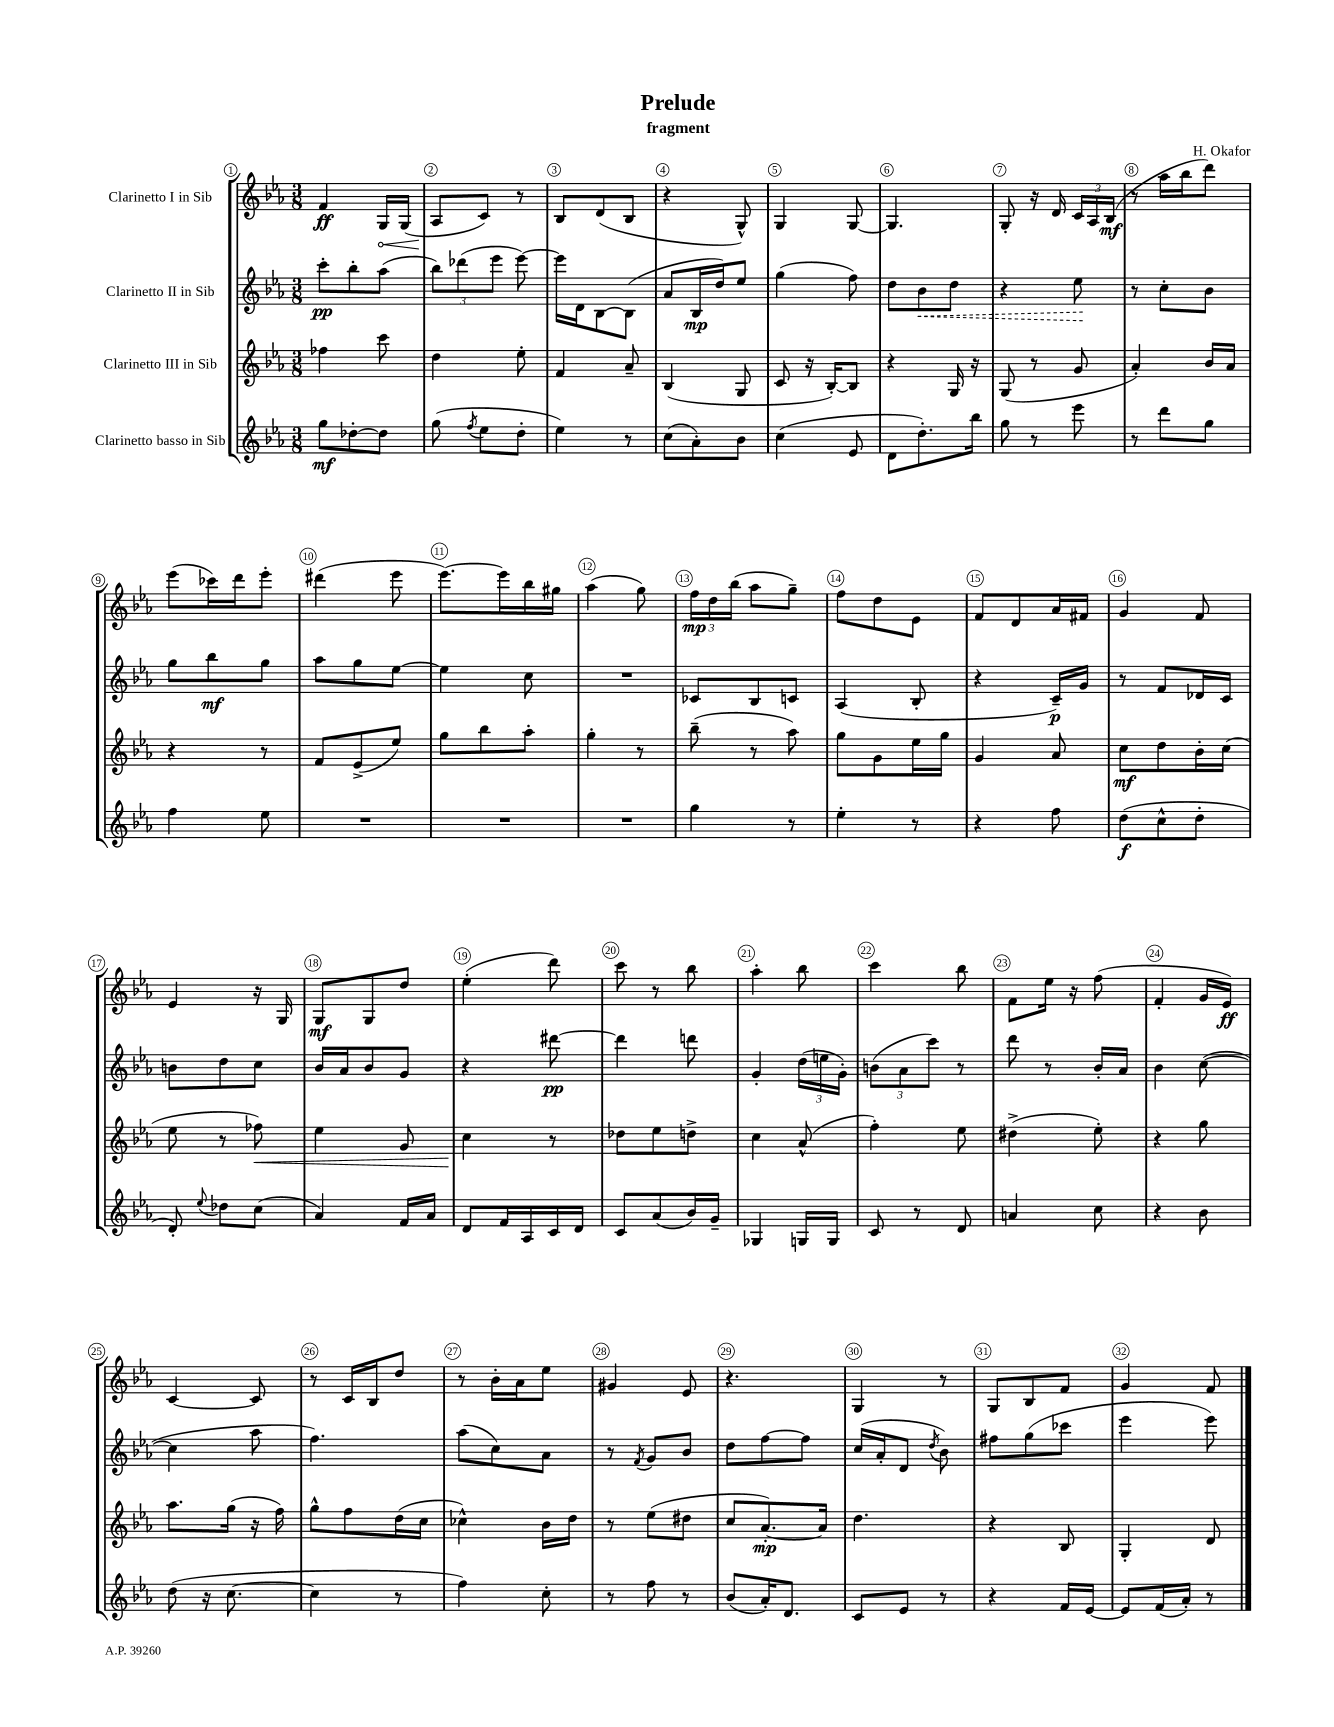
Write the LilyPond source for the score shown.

\header { title = "Prelude" composer = "H. Okafor" subtitle = "fragment" }
<<
\new StaffGroup <<
\new Staff = "s0" \with { instrumentName = "Clarinetto I in Sib" } {
    \clef treble \key ees \major \numericTimeSignature \time 3/8
    \autoBeamOff f'4\ff \once \override Hairpin.circled-tip = ##t g16[\< g16]( |
    aes8[\! c'8]) r8 |
    bes8[ d'8( bes8] |
    r4 g8-^) |
    g4 g8~ |
    g4. |
    g8-. r16 d'16 \tuplet 3/2 { c'16[ aes16 bes16]\mf( } |
    r8 aes''16[ bes''16 d'''8]) |
    ees'''8[( ces'''16) d'''16 ees'''8]-. |
    dis'''4( ees'''8 |
    ees'''8.[~) ees'''16 bes''16 gis''16] |
    aes''4( g''8) |
    \tuplet 3/2 { f''16[\mp d''16 bes''16]( } aes''8[ g''8]--) |
    f''8[ d''8 ees'8] |
    f'8[ d'8 aes'16 fis'16] |
    g'4 f'8 |
    ees'4 r16 g16 |
    g8[\mf g8 d''8] |
    ees''4-.( d'''8) |
    c'''8 r8 bes''8 |
    aes''4-. bes''8 |
    c'''4 bes''8 |
    f'8[ ees''16] r16 f''8( |
    f'4-. g'16[ ees'16]\ff) |
    c'4~ c'8 |
    r8 c'16[ bes16 d''8] |
    r8 bes'16[-. aes'16 ees''8] |
    gis'4 ees'8 |
    r4. |
    g4 r8 |
    g8[ bes8 f'8] |
    g'4 f'8 \bar "|." |
}
\new Staff = "s1" \with { instrumentName = "Clarinetto II in Sib" } {
    \clef treble \key ees \major \numericTimeSignature \time 3/8
    \autoBeamOff c'''8[-.\pp bes''8-. aes''8]( |
    \tuplet 3/2 { bes''8[) des'''8( ees'''8] } ees'''8~) |
    ees'''16[ d'16 bes8~ bes8]( |
    aes'8[ bes16\mp d''16) ees''8] |
    g''4( f''8) |
    d''8[ \once \override Hairpin.style = #'dashed-line bes'8\< d''8] |
    r4 ees''8\! |
    r8 c''8[-. bes'8] |
    g''8[ bes''8\mf g''8] |
    aes''8[ g''8 ees''8]~ |
    ees''4 c''8 |
    R4. |
    ces'8[ bes8 c'8] |
    aes4( bes8-. |
    r4 c'16[--\p) g'16] |
    r8 f'8[ des'16 c'16] |
    b'8[ d''8 c''8] |
    bes'16[ aes'16 bes'8 g'8] |
    r4 dis'''8~\pp |
    dis'''4 d'''8 |
    g'4-. \tuplet 3/2 { d''16[( e''16 g'16]-.) } |
    \tuplet 3/2 { b'8[( aes'8 c'''8]) } r8 |
    d'''8 r8 bes'16[-. aes'16] |
    bes'4 c''8~( |
    c''4 aes''8 |
    f''4.) |
    aes''8[( c''8) aes'8] |
    r8 \acciaccatura { f'8 } g'8[ bes'8] |
    d''8[ f''8~ f''8] |
    c''16[( aes'16-. d'8] \acciaccatura { d''8 } bes'8) |
    fis''8[ g''8( ces'''8] |
    ees'''4 ees'''8) \bar "|." |
}
\new Staff = "s2" \with { instrumentName = "Clarinetto III in Sib" } {
    \clef treble \key ees \major \numericTimeSignature \time 3/8
    \autoBeamOff fes''4 c'''8 |
    d''4 ees''8-. |
    f'4 aes'8-- |
    bes4( g8 |
    c'8 r16 bes16[~-.) bes8] |
    r4 g16 r16 |
    g8( r8 g'8 |
    aes'4-.) bes'16[ aes'16] |
    r4 r8 |
    f'8[ ees'8->( ees''8]) |
    g''8[ bes''8 aes''8]-. |
    g''4-. r8 |
    bes''8--( r8 aes''8) |
    g''8[ g'8 ees''16 g''16] |
    g'4 aes'8 |
    c''8[\mf d''8 bes'16-. c''16]( |
    ees''8 r8 fes''8\<) |
    ees''4 g'8 |
    c''4\! r8 |
    des''8[ ees''8 d''8]-> |
    c''4 aes'8-^( |
    f''4-.) ees''8 |
    dis''4->( ees''8-.) |
    r4 g''8 |
    aes''8.[ g''16]( r16 f''16) |
    g''8[-^ f''8 d''16( c''16] |
    ces''4-^) bes'16[ d''16] |
    r8 ees''8[( dis''8] |
    c''8[ aes'8.~-.\mp) aes'16] |
    d''4. |
    r4 bes8 |
    g4-. d'8 \bar "|." |
}
\new Staff = "s3" \with { instrumentName = "Clarinetto basso in Sib" } {
    \clef treble \key ees \major \numericTimeSignature \time 3/8
    \autoBeamOff g''8[\mf des''8~-. des''8] |
    g''8( \acciaccatura { f''8 } ees''8[ d''8]-. |
    ees''4) r8 |
    c''8[( aes'8-.) bes'8] |
    c''4( ees'8 |
    d'8[ d''8.-.) bes''16] |
    g''8 r8 ees'''8 |
    r8 d'''8[ g''8] |
    f''4 ees''8 |
    R4. |
    R4. |
    R4. |
    g''4 r8 |
    ees''4-. r8 |
    r4 f''8 |
    d''8[\f( c''8-^ d''8]-. |
    d'8-.) \appoggiatura { ees''8 } des''8[ c''8]( |
    aes'4) f'16[ aes'16] |
    d'8[ f'16 aes16 c'16 d'16] |
    c'8[ aes'8( bes'16) g'16]-- |
    ges4 g16[ g16] |
    c'8 r8 d'8 |
    a'4 c''8 |
    r4 bes'8 |
    d''8( r16 c''8.~ |
    c''4 r8 |
    f''4) c''8-. |
    r8 f''8 r8 |
    bes'8[( aes'16-.) d'8.] |
    c'8[ ees'8] r8 |
    r4 f'16[ ees'16]~ |
    ees'8[ f'16( aes'16]-.) r8 \bar "|." |
}
>>
>>
\layout { \context { \Score \override BarNumber.break-visibility = ##(#f #t #t) barNumberVisibility = #all-bar-numbers-visible \override BarNumber.stencil = #(make-stencil-circler 0.1 0.3 ly:text-interface::print) } }
